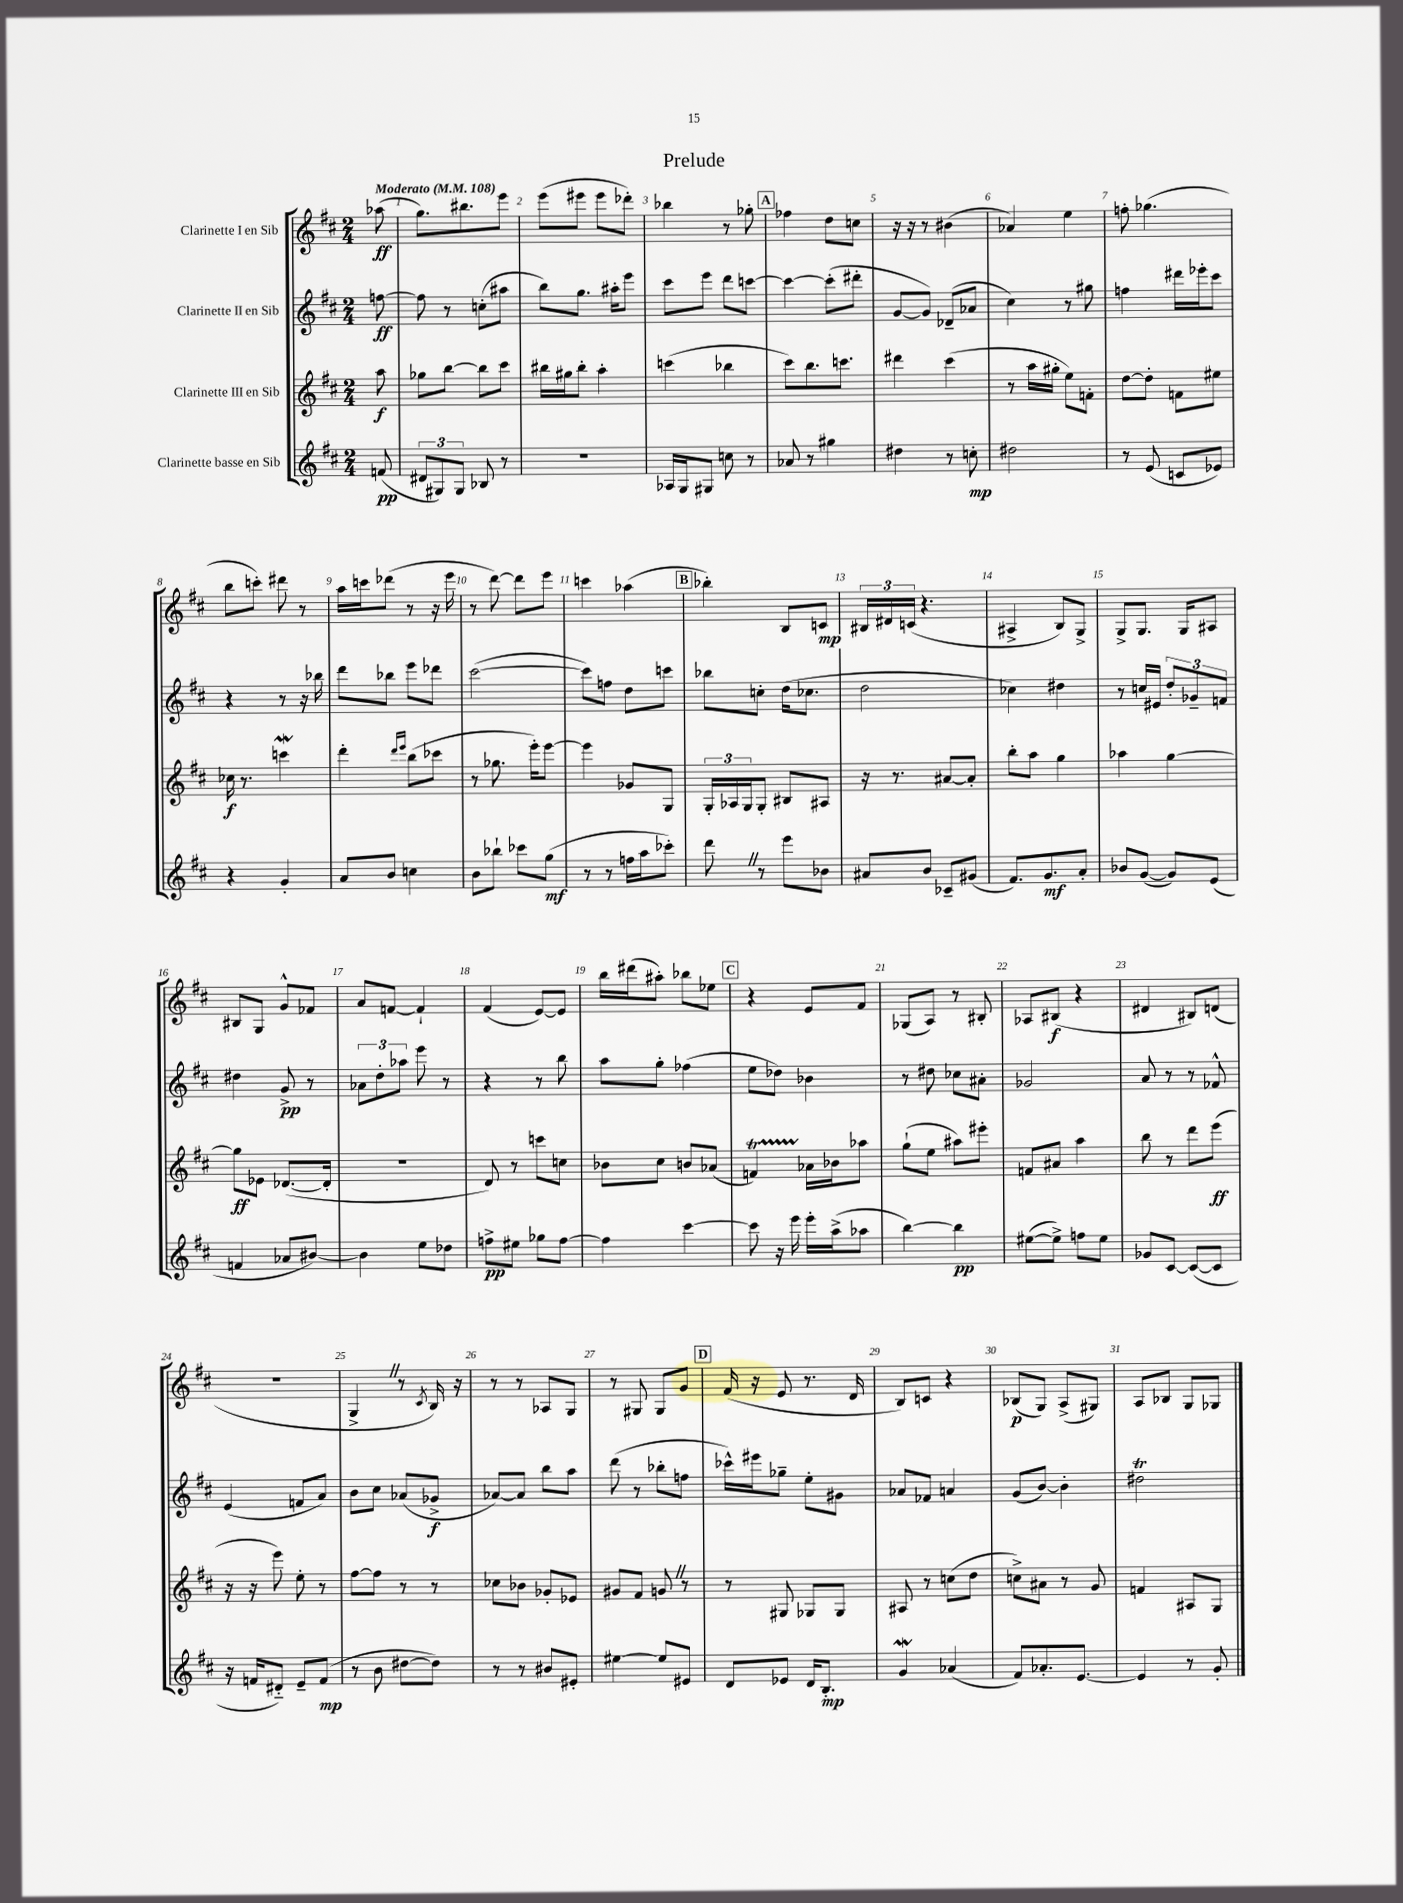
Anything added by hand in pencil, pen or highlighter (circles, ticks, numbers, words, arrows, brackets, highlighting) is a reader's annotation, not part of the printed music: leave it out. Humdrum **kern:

**kern	**dynam	**kern	**dynam	**kern	**dynam	**kern	**dynam
*part4	*part4	*part3	*part3	*part2	*part2	*part1	*part1
*staff4	*staff4	*staff3	*staff3	*staff2	*staff2	*staff1	*staff1
*I"Clarinette basse en Sib	*	*I"Clarinette III en Sib	*	*I"Clarinette II en Sib	*	*I"Clarinette I en Sib	*
*clefG2	*	*clefG2	*	*clefG2	*	*clefG2	*
*k[f#c#]	*	*k[f#c#]	*	*k[f#c#]	*	*k[f#c#]	*
*M2/4	*	*M2/4	*	*M2/4	*	*M2/4	*
*MM108	*	*MM108	*	*MM108	*	*MM108	*
=	=	=	=	=	=	=	=
!	!	!	!	!	!	!LO:TX:a:B:t=Moderato	!
(8fn/	pp	8aa\	f	[8ffn\	ff	(8aa-X\	ff
=1	=1	=1	=1	=1	=1	=1	=1
12d#X/L	.	8gg-X\L	.	8ff\]	.	8.gg\L)	.
12G#X/)	.	.	.	.	.	.	.
.	.	[8bb\J	.	8r	.	.	.
12G#/J	.	.	.	.	.	.	.
.	.	.	.	.	.	8.bb#X\	.
8B-X/	.	8bb\L]	.	(8ccn'\L	.	.	.
8r	.	8ccc#\J	.	8aa#X\J	.	8eee\J	.
=2	=2	=2	=2	=2	=2	=2	=2
2r	.	16bb#X\LL	.	8bb\L)	.	(8eee\L	.
.	.	16gg#X\J	.	.	.	.	.
.	.	8bb#'\J	.	8.gg\J	.	8eee#X\J	.
.	.	4aa'\	.	.	.	8eee#\L	.
.	.	.	.	16aa#X'\KL	.	.	.
.	.	.	.	8eee\J	.	8ddd-X'\J)	.
=3	=3	=3	=3	=3	=3	=3	=3
16A-X/LL	.	(4cccn\	.	8ccc#\L	.	4bb-X\	.
16G/J	.	.	.	.	.	.	.
8G#X/J	.	.	.	8eee\J	.	.	.
8ccn\	.	4bb-X\	.	8ddd\L	.	8r	.
8r	.	.	.	[8cccn\J	.	8gg-X'\	.
!!LO:REH:place=s1:t=A
=4	=4	=4	=4	=4	=4	=4	=4
8a-X/	.	8ccc#\L)	.	4ccc\_	.	4ff-X\	.
8r	.	8.bb\	.	.	.	.	.
4gg#X\	.	.	.	(8ccc'\L]	.	8dd\L	.
.	.	8.cccn\J	.	.	.	.	.
.	.	.	.	8ddd#X'\J	.	8ccn\J	.
=5	=5	=5	=5	=5	=5	=5	=5
4dd#X\	.	4ddd#X\	.	[8g/L	.	16r	.
.	.	.	.	.	.	16r	.
.	.	.	.	8g/J])	.	8r	.
8r	.	(4ccc#\	.	(8d-X~/L	.	(4b#X\	.
8ccn'\	mp	.	.	8a-X/J	.	.	.
=6	=6	=6	=6	=6	=6	=6	=6
2dd#X\	.	8r	.	4cc#\)	.	4a-X/)	.
.	.	16aa\LL	.	.	.	.	.
.	.	16gg#X'\JJ	.	.	.	.	.
.	.	8ee\L)	.	8r	.	4ee\	.
.	.	8fn'\J	.	8gg#X\	.	.	.
=7	=7	=7	=7	=7	=7	=7	=7
8r	.	[8dd\L	.	4ffn\	.	8ffn'\	.
(8e/	.	8dd'\J]	.	.	.	(4.gg-X\	.
8cn/L	.	8fn\L	.	16ddd#X\LL	.	.	.
.	.	.	.	16eee-X'\J	.	.	.
8e-X/J)	.	8ee#X\J	.	8ccc#\J	.	.	.
!!LO:LB:g=z
=8	=8	=8	=8	=8	=8	=8	=8
4r	.	16cc-X\	f	4r	.	8bb\L	.
.	.	8.r	.	.	.	.	.
.	.	.	.	.	.	8cccn'\J)	.
4g'/	.	4cccnw\	.	8r	.	8ddd#X\	.
.	.	.	.	16r	.	8r	.
.	.	.	.	16bb-X\	.	.	.
=9	=9	=9	=9	=9	=9	=9	=9
8a/L	.	4ddd'\	.	8ddd\L	.	16aa\LL	.
.	.	.	.	.	.	16cccn\J	.
8b/J	.	.	.	8bb-X\J	.	(8ddd-X\J	.
.	.	16qqddd/LL	.	.	.	.	.
.	.	16qqeee/JJ	.	.	.	.	.
4ccn\	.	(8bb\L	.	8eee\L	.	8r	.
.	.	8ccc-X\J	.	8ddd-X\J	.	16r	.
.	.	.	.	.	.	16eee\	.
=10	=10	=10	=10	=10	=10	=10	=10
8b\L	.	8r	.	([2ccc#\	.	8r	.
8bb-X`\J	.	8.gg-X\	.	.	.	[8ddd\)	.
8ccc-X\L	.	.	.	.	.	8ddd\L]	.
.	.	16eee'\KL)	.	.	.	.	.
(8gg\J	mf	[8eee\J	.	.	.	8eee\J	.
=11	=11	=11	=11	=11	=11	=11	=11
8r	.	4eee\]	.	8ccc#\L])	.	4cccn\	.
8r	.	.	.	8ffn\J	.	.	.
16ffn\LL	.	8g-X/L	.	8dd\L	.	(4aa-X\	.
16aa\J	.	.	.	.	.	.	.
8ccc-X'\J)	.	8G/J	.	8cccn\J	.	.	.
!!LO:REH:place=s1:t=B
=12	=12	=12	=12	=12	=12	=12	=12
8dddZ\	.	24G'/LL	.	8bb-X\L	.	4bb-X'\)	.
.	.	24A-X/	.	.	.	.	.
.	.	24G/J	.	.	.	.	.
8r	.	8G'/J	.	8ccn'\J	.	.	.
8eee\L	.	8B#X/L	.	(16dd\KL	.	8B/L	.
.	.	.	.	8.cc-X\J	.	.	.
8b-X\J	.	8A#X/J	.	.	.	8cn/J	mp
=13	=13	=13	=13	=13	=13	=13	=13
8a#X/L	.	16r	.	2dd\	.	24B#X/LL	.
.	.	.	.	.	.	24d#X/	.
.	.	8.r	.	.	.	.	.
.	.	.	.	.	.	(24cn/JJ	.
8b/J	.	.	.	.	.	4.r	.
8c-X~/L	.	[8a#X/L	.	.	.	.	.
(8g#X/J	.	8a#'/J]	.	.	.	.	.
=14	=14	=14	=14	=14	=14	=14	=14
8.f#/L)	.	8bb'\L	.	4cc-X\)	.	4A#X^/	.
.	.	8aa\J	.	.	.	.	.
8.g/	mf	.	.	.	.	.	.
.	.	4gg\	.	4dd#X\	.	8B/L)	.
8a'/J	.	.	.	.	.	8G^/J	.
=15	=15	=15	=15	=15	=15	=15	=15
8b-X/L	.	4aa-X\	.	8r	.	8G^/L	.
([8g/J	.	.	.	16ccn/LL	.	8.G/J	.
.	.	.	.	16e#X/JJ	.	.	.
8g/L])	.	[4gg\	.	12dd'/L	.	.	.
.	.	.	.	.	.	16G/KL	.
.	.	.	.	12g-X~/	.	.	.
(8e/J	.	.	.	.	.	8A#X/J	.
.	.	.	.	12fn/J	.	.	.
!!LO:LB:g=z
=16	=16	=16	=16	=16	=16	=16	=16
4fn/	.	8gg\L]	ff	4dd#X\	.	8B#X/L	.
.	.	8e-X\J	.	.	.	8G/J	.
8a-X/L	.	([8.d-X/L	.	8g^/	pp	8g^^/L	.
[8b#X/J)	.	.	.	8r	.	8f-X/J	.
.	.	16d-'/Jk]	.	.	.	.	.
=17	=17	=17	=17	=17	=17	=17	=17
4b#\]	.	2r	.	12a-X\L	.	8a/L	.
.	.	.	.	12dd'\	.	.	.
.	.	.	.	.	.	[8fn/J	.
.	.	.	.	12aa-X\J	.	.	.
8ee\L	.	.	.	8eee\	.	4f`/]	.
8dd-X\J	.	.	.	8r	.	.	.
=18	=18	=18	=18	=18	=18	=18	=18
8ffn^\L	pp	8d/)	.	4r	.	(4f#/	.
8ee#X\J	.	8r	.	.	.	.	.
8gg-X\L	.	8cccn\L	.	8r	.	[8e/L)	.
[8ff\J	.	8ccn\J	.	8bb\	.	8e/J]	.
=19	=19	=19	=19	=19	=19	=19	=19
4ff\]	.	8b-X\L	.	8aa\L	.	16bb\LL	.
.	.	.	.	.	.	(16ddd#X\J	.
.	.	8cc#\J	.	8gg'\J	.	8aa#X'\J)	.
[4ccc#\	.	8bn/L	.	(4ff-X\	.	8bb-X\L	.
.	.	(8a-X/J	.	.	.	8ee-X\J	.
!!LO:REH:place=s1:t=C
=20	=20	=20	=20	=20	=20	=20	=20
8ccc#\]	.	4fnT/)	.	8ee\L	.	4r	.
16r	.	.	.	8dd-X\J)	.	.	.
16eee\	.	.	.	.	.	.	.
16eee'\LL	.	16a-X\LL	.	4b-X\	.	8e/L	.
(16aa^\J	.	16b-X\J	.	.	.	.	.
8aa-X\J	.	8aa-X\J	.	.	.	8f#/J	.
=21	=21	=21	=21	=21	=21	=21	=21
[4bb\)	.	(8gg`\L	.	8r	.	(8G-X/L	.
.	.	8ee\J	.	8dd#X\	.	8A/J)	.
4bb\]	pp	8aa#X\L)	.	8cc-X\L	.	8r	.
.	.	8eee#X'\J	.	8a#X'\J	.	8B#X'/	.
=22	=22	=22	=22	=22	=22	=22	=22
([8ee#X\L	.	8fn/L	.	2g-X/	.	8A-X/L	.
8ee#^\J])	.	8a#X/J	.	.	.	(8B#X/J	f
8ffn\L	.	4aa\	.	.	.	4r	.
8ee#\J	.	.	.	.	.	.	.
=23	=23	=23	=23	=23	=23	=23	=23
8g-X/L	.	8bb\	.	8a/	.	4d#X/	.
[8c#/J	.	8r	.	8r	.	.	.
(8c#/L_	.	8ddd\L	.	8r	.	8B#X/L)	.
8c#/J]	.	(8eee\J	ff	8f-X^^/	.	(8dn/J	.
!!LO:LB:g=z
=24	=24	=24	=24	=24	=24	=24	=24
16r	.	16r	.	(4e/	.	2r	.
16fn/KL	.	16r	.	.	.	.	.
8d#X/J)	.	8eee\)	.	.	.	.	.
8e~/L	.	8ee'\	.	8fn/L	.	.	.
(8f/J	mp	8r	.	8a/J)	.	.	.
=25	=25	=25	=25	=25	=25	=25	=25
8r	.	[8ff#\L	.	8b\L	.	4G^Z/	.
8b\	.	8ff#\J]	.	8cc#\J	.	.	.
[8dd#X\L	.	8r	.	(8a-X/L	.	8r	.
.	.	.	.	.	.	8qc#/	.
8dd#\J])	.	8r	.	8g-X^/J	f	16B/)	.
.	.	.	.	.	.	16r	.
=26	=26	=26	=26	=26	=26	=26	=26
8r	.	8cc-X\L	.	[8a-X/L)	.	8r	.
8r	.	8b-X\J	.	8a-/J]	.	8r	.
8b#X/L	.	8g-X'/L	.	8bb\L	.	8A-X/L	.
8e#X'/J	.	8e-X/J	.	8aa\J	.	8G/J	.
=27	=27	=27	=27	=27	=27	=27	=27
[4ee#X\	.	8g#X/L	.	(8ddd\	.	8r	.
.	.	8f#/J	.	8r	.	8G#X/	.
8ee#/L]	.	8gnZ/	.	8bb-X'\L	.	8G#/L	.
8e#X/J	.	8r	.	8ffn\J	.	8g/J	.
!!LO:REH:place=s1:t=D
=28	=28	=28	=28	=28	=28	=28	=28
8d/L	.	8r	.	16ccc-X^^\LL)	.	(16f#/	.
.	.	.	.	16eee#X\J	.	16r	.
8e-X/J	.	8G#X/	.	8gg-X~\J	.	8e/	.
16d/KL	.	8G-X/L	.	8ee'\L	.	8.r	.
8.B'/J	mp	.	.	.	.	.	.
.	.	8G-/J	.	8g#X\J	.	.	.
.	.	.	.	.	.	16d/	.
=29	=29	=29	=29	=29	=29	=29	=29
4gw/	.	8A#X/	.	8a-X/L	.	8B/L)	.
.	.	8r	.	8f-X/J	.	8cn/J	.
(4a-X/	.	(8ccn\L	.	4an/	.	4r	.
.	.	8dd\J	.	.	.	.	.
=30	=30	=30	=30	=30	=30	=30	=30
8f#/L)	.	8ccn^\L)	.	(8g/L	.	(8B-X/L	p
8.a-X'/	.	8a#X\J	.	[8b/J)	.	8G/J)	.
.	.	8r	.	4b'\]	.	(8A^/L	.
[8.e/J	.	.	.	.	.	.	.
.	.	8g/	.	.	.	8G#X/J)	.
=31	=31	=31	=31	=31	=31	=31	=31
4e/]	.	4fn/	.	2dd#Xt\	.	8A/L	.
.	.	.	.	.	.	8B-X/J	.
8r	.	8A#X/L	.	.	.	8G/L	.
8g'/	.	8G/J	.	.	.	8G-X/J	.
==	==	==	==	==	==	==	==
*-	*-	*-	*-	*-	*-	*-	*-
